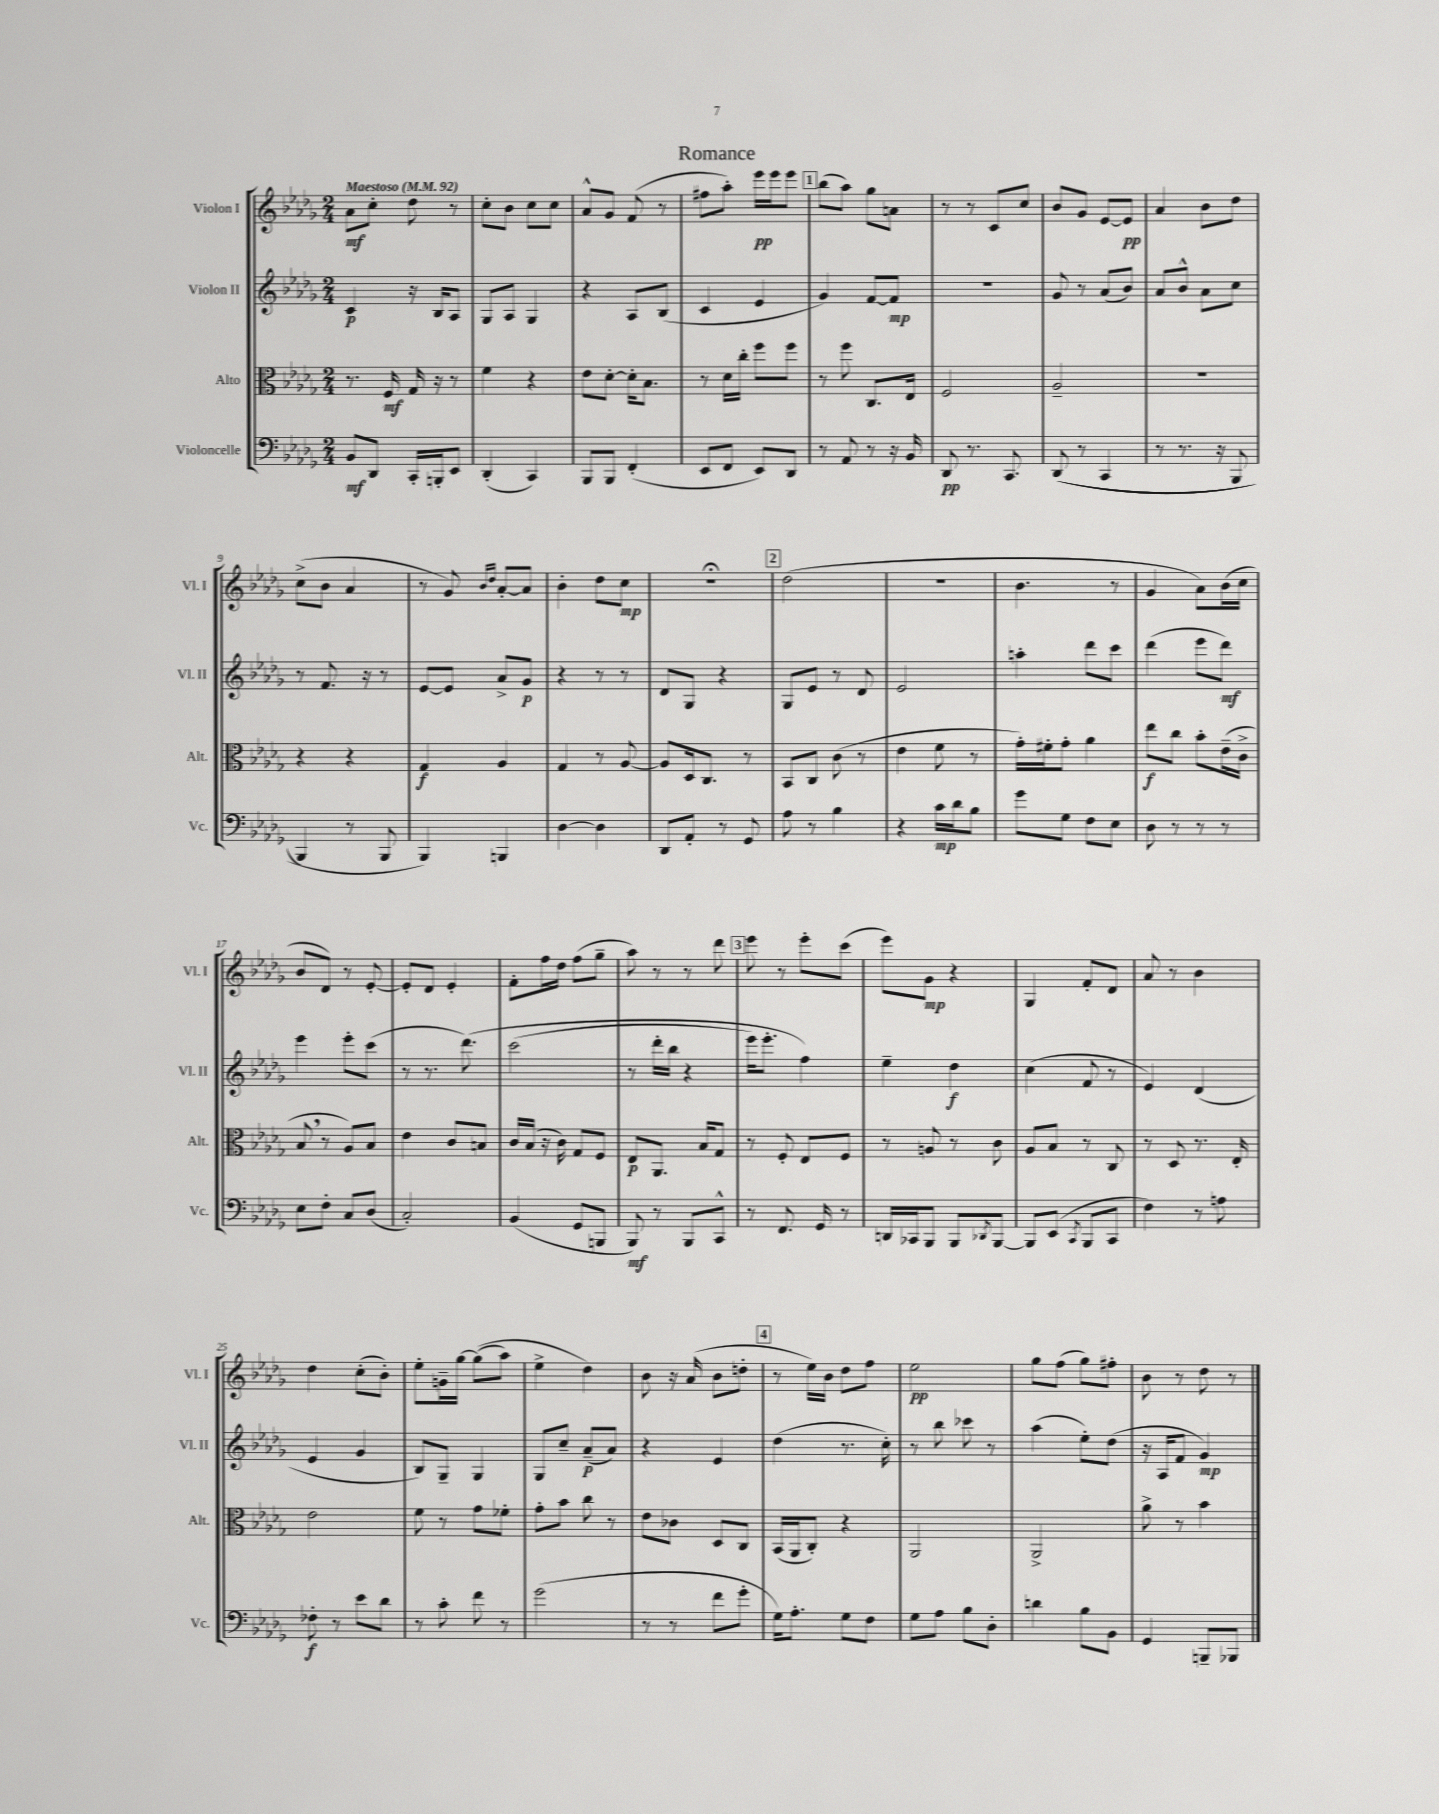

**kern	**kern	**kern	**kern
*staff4	*staff3	*staff2	*staff1
*clefF4	*clefC3	*clefG2	*clefG2
*k[b-e-a-d-g-]	*k[b-e-a-d-g-]	*k[b-e-a-d-g-]	*k[b-e-a-d-g-]
*M2/4	*M2/4	*M2/4	*M2/4
*MM92	*MM92	*MM92	*MM92
8BB-/L	8.r	4c/	8a-\L
8DD-/J	.	.	8cc'\J
.	16F/	.	.
16CC'/LL	16G-/	16r	8dd-\
16BBB'/J	16r	16B-/LK	.
8EE-/J	8r	8A-/J	8r
=	=	=	=
(4DD-'/	4f\	8G-/L	8cc'\L
.	.	8A-/J	8b-\J
4CC/)	4r	4G-/	8cc\L
.	.	.	8cc\J
=	=	=	=
8BBB-/L	8e-\L	4r	8a-^^/L
8BBB-/J	[8d-'\J	.	8g-/J
(4FF'/	16d-'\]LK	8A-/L	(8f/
.	8.B-\J	.	.
.	.	(8B-/J	8r
=	=	=	=
8EE-/L	8r	4c/	8ff#\L
8FF/J	16d-\LL	.	8aa-'\J)
.	16cc'\JJ	.	.
8EE-/L)	8ff\L	4e-/	16eee-\LL
.	.	.	16eee-\J
8DD-/J	8ff\J	.	8eee-\J
=	=	=	=
8r	8r	4g-/)	(8bb-\L
8AA-/	8ff\	.	8aa-\J)
8r	8.C/L	[8f/L	8gg-\L
16r	.	8f/]J	8a\J
16BB-/	16E-/Jk	.	.
=	=	=	=
8DD-/	2F/	2r	8r
8.r	.	.	8r
.	.	.	8c/L
8.CC/	.	.	.
.	.	.	8cc/J
=	=	=	=
&((8DD-/	2A-~/	8g-/	8b-/L
8r	.	8r	8g-/J
4CC/	.	(8a-/L	[8e-/L
.	.	8b-/J)	8e-/]J
=	=	=	=
8r	2r	8a-/L	4a-/
8.r	.	8b-^^/J	.
.	.	8a-\L	8b-\L
16r	.	.	.
8BBB-/	.	8cc\J	8dd-\J
=	=	=	=
4BBB-/)	4r	8r	(8cc^\L
.	.	8.f/	8b-\J
8r	4r	.	4a-/
.	.	16r	.
8BBB-/	.	8r	.
=	=	=	=
4BBB-/&)	4G-/	[8e-/L	8r
.	.	8e-/]J	8g-/)
.	.	.	16qqb-/LL
.	.	.	16qqdd-/JJ
4BBB/	4A-/	8a-^/L	[8a-'/L
.	.	8g-/J	8a-/]J
=	=	=	=
[4D-\	4G-/	4r	4b-'\
4D-\]	8r	8r	8dd-\L
.	[8A-/	8r	8cc\J
=	=	=	=
8DD-/L	8A-/]L	8d-/L	2r;
8AA-'/J	16D-/k	8G-/J	.
.	8.C/J	.	.
8r	.	4r	.
8GG-/	8r	.	.
=	=	=	=
8A-\	8BB-/L	8G-/L	(2dd-\
8r	8C/J	8e-/J	.
4B-\	(8c\	8r	.
.	8r	8d-/	.
=	=	=	=
4r	4e-\	2e-/	2r
16c\LL	8f\	.	.
16d-\J	.	.	.
8B-\J	8r	.	.
=	=	=	=
8g-\L	16g-'\LL)	4aa'\	4.b-\
.	16f#'\J	.	.
8G-\J	8g-'\J	.	.
8F\L	4a-\	8ddd-\L	.
8E-\J	.	8ccc\J	8r
=	=	=	=
8D-\	8ee-\L	(4ddd-\	4g-/
8r	8cc\J	.	.
8r	8b-'\L	8eee-\L	8a-\L)
8r	(16e-~\L	8ddd-\J)	(16b-\L
.	16c^\JJ	.	16cc\JJ
=	=	=	=
8E-\L	8B-/	4eee-\	8b-/L
8F'\J	8r	.	8d-/J)
8C/L	8A-/L)	8eee-'\L	8r
(8D-/J	8B-/J	(8ccc\J	[8e-'/
=	=	=	=
2C'/)	4e-\	8r	8e-'/]L
.	.	8.r	8d-/J
.	8c/L	.	4e-'/
.	.	&(8.ddd-\)	.
.	8B/J	.	.
=	=	=	=
(4BB-/	16c/LL	(2ccc\	8f'\L
.	(16B-/JJ	.	.
.	16r	.	16ff\L
.	16c\)	.	16dd-\JJ
8GG-/L	8G-/L	.	(8ff\L
8BBB/J	8F/J	.	8gg-~\J
=	=	=	=
8BBB-/)	8E-/L	8r	8aa-\)
8r	8.AA-/J	16ddd-'\LL	8r
.	.	16bb-\JJ	.
8BBB-/L	.	4r	8r
.	16B-/LK	.	.
8CC^^/J	8G-/J	.	8ddd-\
=	=	=	=
8r	8r	16eee-\LK)	8eee-\
.	.	8.eee-'\J	.
8.FF/	8F'/	.	8r
.	8E-/L	4ff\&)	8eee-'\L
16GG-/	.	.	.
8r	8F/J	.	(8ccc\J
=	=	=	=
16DD/LL	8r	4ee-~\	8eee-\L)
16CC-/J	.	.	.
8BBB-/J	8A/	.	8g-\J
8BBB-/L	8r	4dd-\	4r
8qDD-/	.	.	.
[8BBB-/J	8c\	.	.
=	=	=	=
8BBB-/]L	8A-/L	(4cc\	4G-/
(8EE-/J	8B-/J	.	.
8qCC/	.	.	.
8BBB-/L	8r	8f/	8f'/L
8CC/J	8C/	8r	8d-/J
=	=	=	=
4F\)	8r	4e-/)	8a-/
.	8D-/	.	8r
8r	8.r	(4d-/	4b-\
8A\	.	.	.
.	16E-'/	.	.
=	=	=	=
8F-'\	2e-\	4e-/	4dd-\
8r	.	.	.
8e-\L	.	4g-/	(8cc'\L
8d-\J	.	.	8b-'\J)
=	=	=	=
8r	8f\	8B-/L)	8ee-'\L
8c'\	8r	8G-~/J	16g~\L
.	.	.	[16gg-\JJ
8f\	8g-\L	4G-/	&((8gg-\]L
8r	8f-'\J	.	8aa-\J)
=	=	=	=
(2g-\	8g-'\L	8G-/L	4ee-^\
.	8b-\J	8cc~/J	.
.	8cc\	(8a-~/L	4dd-\&)
.	8r	8a-/J)	.
=	=	=	=
8r	8e-\L	4r	8b-\
8r	8c-\J	.	16r
.	.	.	(16a-/
8f\L	8D-/L	4e-/	8b-\L
8g-'\J	8C/J	.	8dd'\J
=	=	=	=
16G-\LK)	(16BB-/LL	(4dd-\	8r
8.A-'\J	16AA-/J	.	.
.	8C'/J)	.	16ee-\LL)
.	.	.	16b-\JJ
8G-\L	4r	8.r	8dd-\L
8F\J	.	.	8ff\J
.	.	16cc'\)	.
=	=	=	=
8G-\L	2AA-/	8r	2ee-\
8A-\J	.	8bb-\	.
8B-\L	.	8ccc-\	.
8D-'\J	.	8r	.
=	=	=	=
4d\	2AA-^/	(4aa-\	8gg-\L
.	.	.	(8ff\J
8B-\L	.	8ee-'\L)	8gg-\L)
8BB-\J	.	(8dd-\J	8ff#'\J
=	=	=	=
4GG-/	8a-^\	16r	8b-\
.	.	16A-/LK	.
.	8r	8f/J	8r
8BBB~/L	4b-\	4g-/)	8dd-\
8BBB-/J	.	.	8r
==	==	==	==
*-	*-	*-	*-
